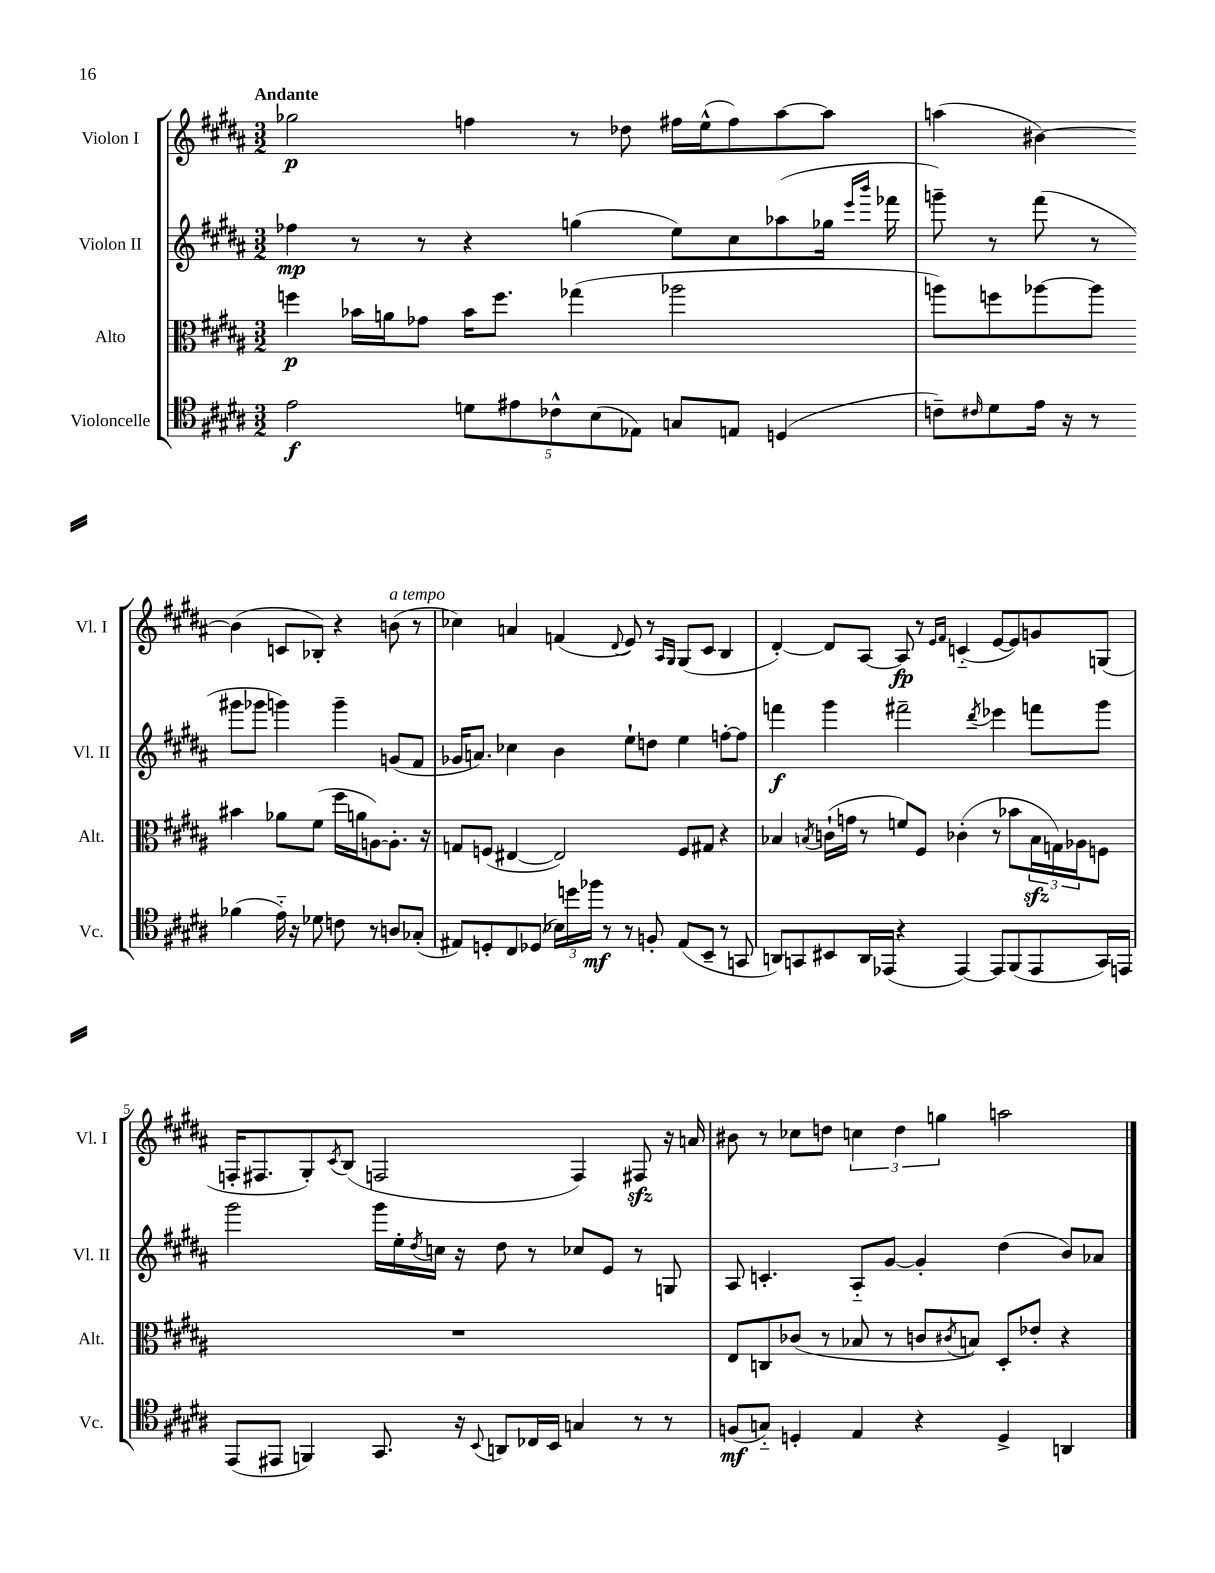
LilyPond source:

<<
\new StaffGroup <<
\new Staff = "s0" \with { instrumentName = "Violon I" shortInstrumentName = "Vl. I" } {
    \clef treble \key b \major \numericTimeSignature \time 3/2 \tempo "Andante"
    ges''2\p f''4 r8 des''8 fis''16 e''16-^( fis''8) ais''8~ ais''8 |
    a''4( bis'4~) bis'4( c'8 bes8-.) r4 b'8^\markup { \italic "a tempo" }( r8 |
    ces''4) a'4 f'4( \appoggiatura { dis'8 } e'8) r8 \grace { ais16 gis16 } gis8( cis'8 b4 |
    dis'4~-.) dis'8 ais8~ ais8\fp r8 \grace { e'16 fis'16 } c'4-_( e'8~ e'8) g'8 g8( |
    f16-. fis8. gis8-.) \acciaccatura { cis'8 } b8( f2 f4) fis8\sfz r16 a'16 |
    bis'8 r8 ces''8 d''8 \tuplet 3/2 { c''4 d''4 g''4 } a''2 \bar "|." |
}
\new Staff = "s1" \with { instrumentName = "Violon II" shortInstrumentName = "Vl. II" } {
    \clef treble \key b \major \numericTimeSignature \time 3/2
    fes''4\mp r8 r8 r4 g''4( e''8) cis''8 aes''8( ges''16 \grace { e'''16 b'''16 } fes'''16 |
    g'''8--) r8 fis'''8( r8 gis'''8 ges'''8 g'''4) g'''4-- g'8( fis'8 |
    ges'16 a'8.) ces''4 b'4 e''8-! d''8 e''4 f''8~-. f''8 |
    f'''4\f gis'''4 fis'''2-- \acciaccatura { dis'''8 } ees'''4 f'''8 gis'''8 |
    gis'''2 gis'''16 e''16-. \acciaccatura { dis''8 } c''16 r16 dis''8 r8 ces''8 e'8 r8 g8 |
    ais8 c'4.-. ais8-_ gis'8~ gis'4-. dis''4( b'8) aes'8 \bar "|." |
}
\new Staff = "s2" \with { instrumentName = "Alto" shortInstrumentName = "Alt." } {
    \clef alto \key b \major \numericTimeSignature \time 3/2
    f''4\p bes'16 a'16 ges'8 bes'16 f''8. ges''4( aes''2 |
    a''8) f''8 aes''8~ aes''8 bis'4 aes'8 fis'8( f''16 a'16 a8~) a8.-. r16 |
    g8 f8( eis4~ eis2) f8 gis8 r4 |
    bes4 \acciaccatura { b8 } c'16-!( g'16 r8 f'8) fis8 ces'4-.( r8 bes'8 \tuplet 3/2 { b16\sfz g16) aes16 } f8 |
    R1. |
    e8 c8 ces'8( r8 bes8 r8 c'8 \acciaccatura { cis'8 } b8) dis8-. ees'8-. r4 \bar "|." |
}
\new Staff = "s3" \with { instrumentName = "Violoncelle" shortInstrumentName = "Vc." } {
    \clef tenor \key b \major \numericTimeSignature \time 3/2
    e'2\f \tuplet 5/4 { d'8 eis'8 ces'8-^ b8( ees8) } g8 e8 d4( |
    c'8--) \grace { cis'16 } dis'8 e'16 r16 r8 fes'4( e'16-_) r16 des'8 c'8 r8 a8 ges8-.( |
    eis8) d8-. cis8 des8( \tuplet 3/2 { bes16) d''16 fes''16\mf } r8 r8 f8-. eis8( b,8-- r8 g,8 |
    a,8) g,8 bis,8 a,16 ees,16( r4 ees,4~) ees,8 fis,8( ees,8 g,16) e,16 |
    e,8( eis,8 f,4) gis,8. r16 \appoggiatura { b,8 } a,8 ces16 b,16 g4 r8 r8 |
    f8\mf( g8-_) d4-. e4 r4 d4-> a,4 \bar "|." |
}
>>
>>
